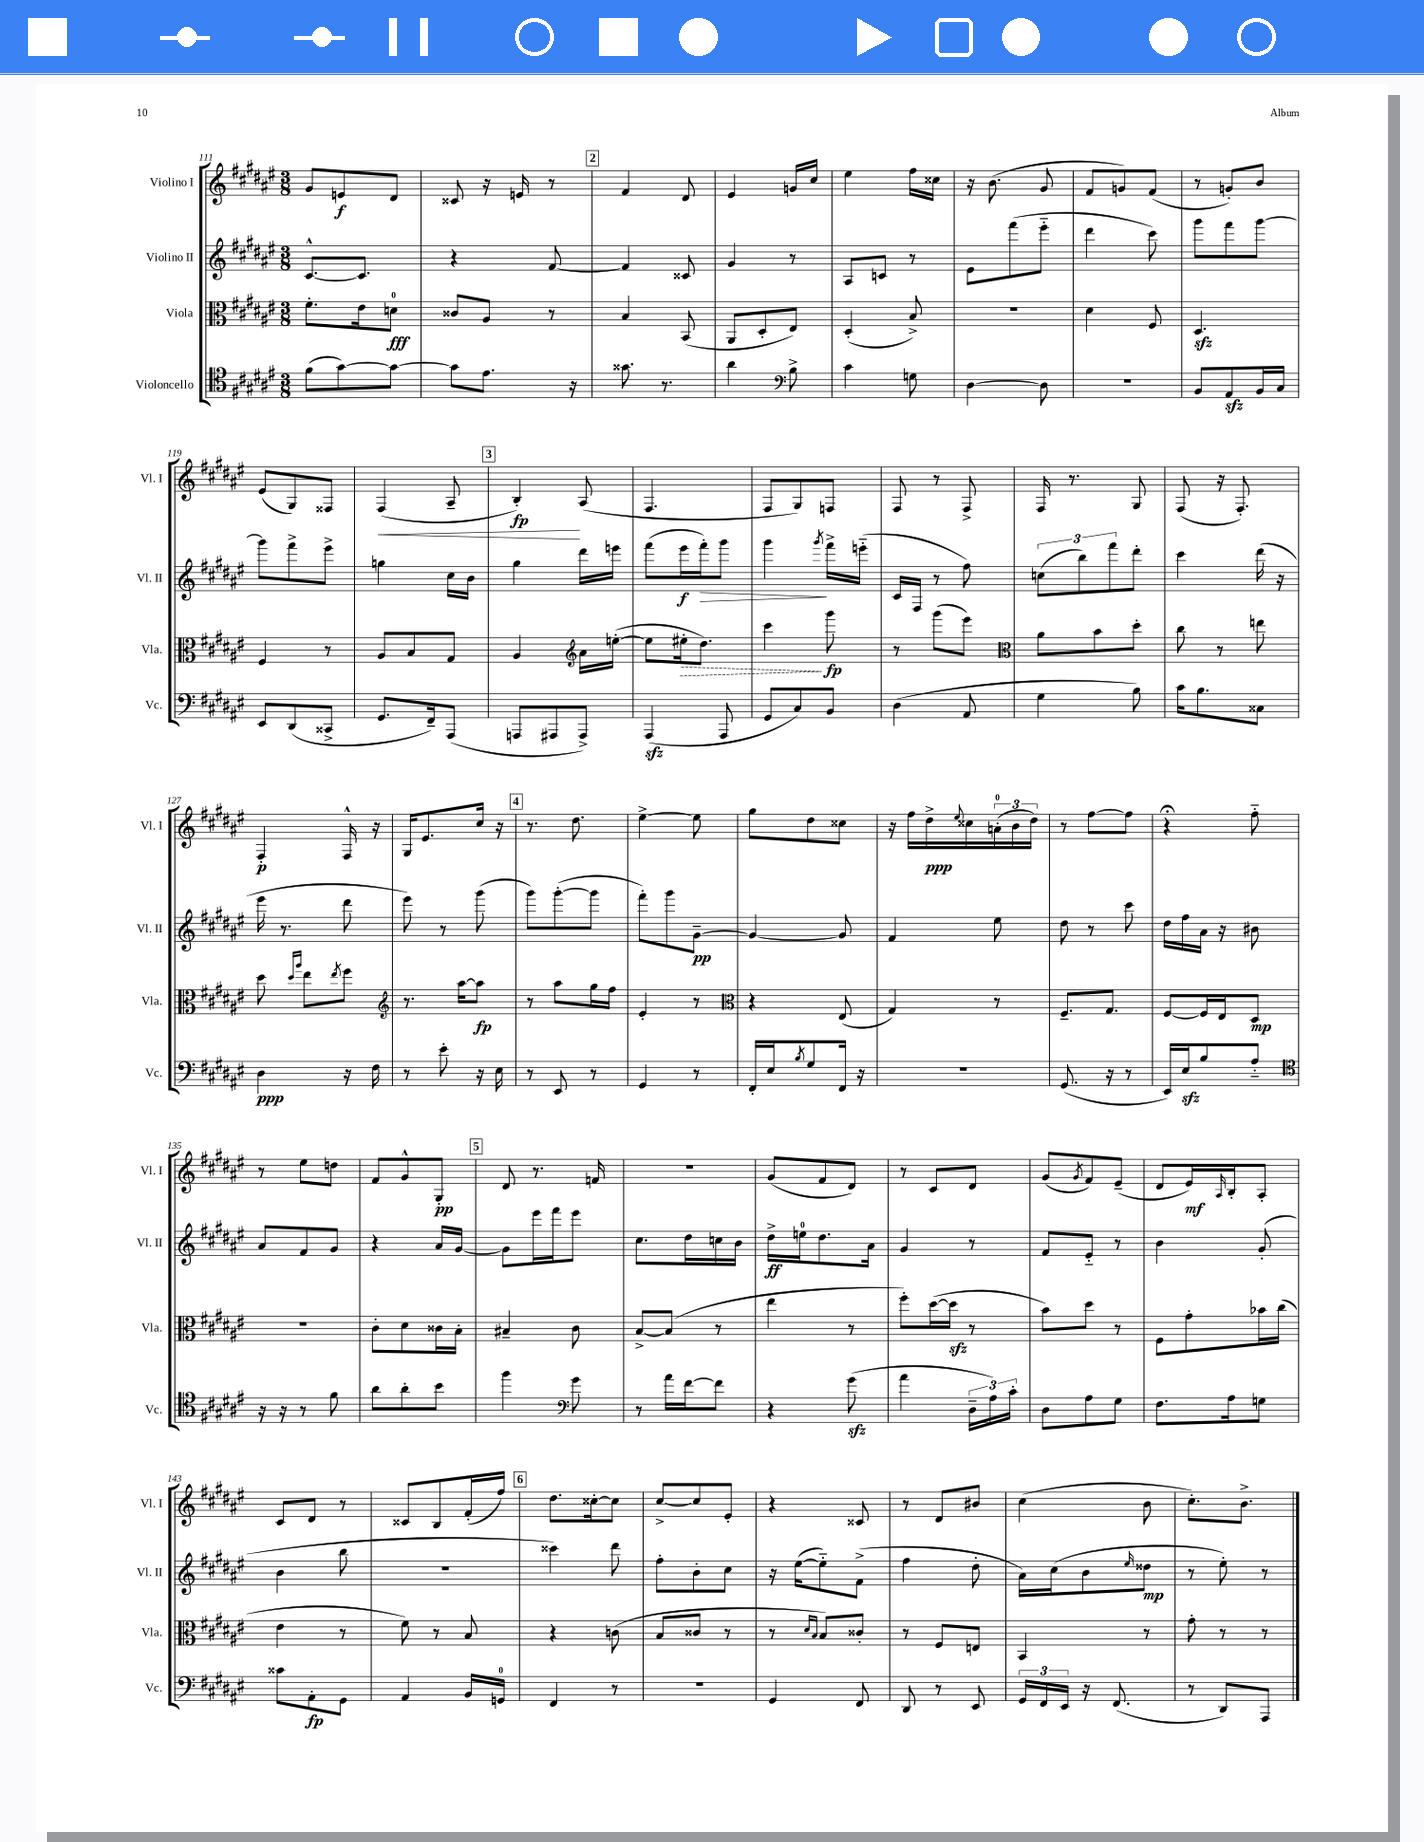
<<
\new StaffGroup <<
\new Staff = "s0" \with { instrumentName = "Violino I" shortInstrumentName = "Vl. I" } {
    \clef treble \key fis \major \numericTimeSignature \time 3/8
    gis'8 e'8\f dis'8 |
    cisis'8 r16 e'16 r8 |
    \mark \markup { \box "2" } fis'4 dis'8 |
    eis'4 g'16 cis''16 |
    eis''4 fis''16 cisis''16 |
    r16 b'8.( gis'8 |
    fis'8 g'8) fis'8( |
    r8 g'8-.) b'8 |
    eis'8( gis8) fisis8 |
    fis4\<( ais8-- |
    \mark \markup { \box "3" } b4-.\fp\!) ais8( |
    fis4. |
    fis8 gis8) f8 |
    fis8 r8 fis8-> |
    fis16 r8. gis8 |
    fis8( r16 fis8.-.) |
    fis4-.\p fis16-^ r16 |
    gis16 eis'8. cis''16 r16 |
    \mark \markup { \box "4" } r8. dis''8. |
    eis''4~-> eis''8 |
    gis''8 dis''8 cisis''8 |
    r16 fis''16 dis''16->\ppp \appoggiatura { eis''8 } cisis''16 \tuplet 3/2 { a'16-0-.( b'16 dis''16) } |
    r8 fis''8~ fis''8 |
    r4\fermata fis''8-_ |
    r8 eis''8 d''8 |
    fis'8 gis'8-^ gis8-.\pp |
    \mark \markup { \box "5" } dis'8 r8. f'16 |
    r4. |
    gis'8( fis'8 dis'8) |
    r8 cis'8 dis'8 |
    gis'8( \acciaccatura { gis'8 } fis'8) eis'8--( |
    dis'8 eis'16\mf) \grace { ais16 } b16-. ais8-. |
    cis'8 dis'8 r8 |
    cisis'8 b8 fis'16-.( fis''16) |
    \mark \markup { \box "6" } dis''8. cisis''16~-. cisis''8 |
    cis''8~-> cis''8 eis'8-. |
    r4 cisis'8 |
    r8 dis'8 bis'8 |
    cis''4( b'8 |
    cis''8.-.) b'8.-> \bar "|." |
}
\new Staff = "s1" \with { instrumentName = "Violino II" shortInstrumentName = "Vl. II" } {
    \clef treble \key fis \major \numericTimeSignature \time 3/8
    cis'8.~-^ cis'8. |
    r4 fis'8~ |
    \mark \markup { \box "2" } fis'4 cisis'8 |
    gis'4 r8 |
    ais8 c'8 r8 |
    eis'8 fis'''8( eis'''8-_ |
    dis'''4 cis'''8) |
    gis'''8 fis'''8 gis'''8~ |
    gis'''8 fis'''8-> eis'''8-> |
    g''4 cis''16 b'16 |
    \mark \markup { \box "3" } gis''4 dis'''16 e'''16 |
    fis'''8( eis'''16\f fis'''16-.\>) gis'''8 |
    gis'''4\! \acciaccatura { gis'''8 } fis'''16-> e'''16-_( |
    cis'16 fis16 r8 fis''8) |
    \tuplet 3/2 { c''8( b''8) fis'''8 } dis'''8-. |
    cis'''4 dis'''16( r16 |
    eis'''16 r8. dis'''8 |
    eis'''8) r8 gis'''8( |
    \mark \markup { \box "4" } gis'''8) gis'''8~-.( gis'''8 |
    fis'''8-.) gis'''8 gis'8~--\pp |
    gis'4~ gis'8 |
    fis'4 eis''8 |
    dis''8 r8 cis'''8 |
    dis''16 fis''16 ais'16 r16 bis'8 |
    ais'8 fis'8 gis'8 |
    r4 ais'16 gis'16~ |
    \mark \markup { \box "5" } gis'8 eis'''16 fis'''16 eis'''8 |
    cis''8. dis''16 c''16 b'16 |
    dis''16->\ff e''16-0 dis''8. ais'16 |
    gis'4 r8 |
    fis'8 eis'8-_ r8 |
    b'4 gis'8-.( |
    b'4 b''8 |
    R4. |
    \mark \markup { \box "6" } cisis'''4) dis'''8 |
    fis''8-. b'8-. cis''8 |
    r16 eis''16~( eis''8-_) fis'8->( |
    fis''4 dis''8-. |
    ais'16) cis''16( b'8 \grace { eis''16 } disis''8\mp |
    r8 eis''8-.) r8 \bar "|." |
}
\new Staff = "s2" \with { instrumentName = "Viola" shortInstrumentName = "Vla." } {
    \clef alto \key fis \major \numericTimeSignature \time 3/8
    fis'8.-. eis'16 d'8-0\fff |
    cisis'8 ais8 r8 |
    \mark \markup { \box "2" } b4 b,8( |
    ais,8 dis8-. eis8) |
    dis4-.( b8->) |
    R4. |
    dis'4 fis8 |
    dis4.\sfz |
    fis4 r8 |
    ais8 b8 gis8 |
    \mark \markup { \box "3" } ais4 \clef treble ais'16 e''16~-.( |
    e''8 \once \override Hairpin.style = #'dashed-line eis''16-.\> dis''8.) |
    cis'''4\! gis'''8\fp |
    r8 gis'''8( eis'''8) |
    \clef alto ais'8 b'8 dis''8-. |
    cis''8 r8 e''8 |
    dis''8 \grace { dis''16 ais''16 } eis''8 \acciaccatura { eis''8 } fis''8 |
    \clef treble r8. ais''16~ ais''8\fp |
    \mark \markup { \box "4" } r8 ais''8 gis''16 fis''16 |
    eis'4-. r8 |
    \clef alto r4 eis8( |
    gis4) r8 |
    fis8.-- gis8. |
    fis8~ fis16 eis16 dis8\mp |
    R4. |
    cis'8-. dis'8 cisis'16 b16-. |
    \mark \markup { \box "5" } bis4-- cis'8 |
    b8~-> b8( r8 |
    eis''4 r8 |
    fis''8-.) dis''16~( dis''16\sfz r8 |
    b'8) dis''8 r8 |
    fis8 gis'8-. bes'16 cis''16( |
    eis'4 r8 |
    fis'8) r8 b8 |
    \mark \markup { \box "6" } r4 c'8( |
    b8 cisis'8 r8 |
    r8 \grace { dis'16 b16 } b8) cisis'8-. |
    r8 fis8 e8 |
    b,4 r8 |
    gis'8-. r8 r8 \bar "|." |
}
\new Staff = "s3" \with { instrumentName = "Violoncello" shortInstrumentName = "Vc." } {
    \clef tenor \key fis \major \numericTimeSignature \time 3/8
    fis'8( gis'8~) gis'8~ |
    gis'8 eis'8. r16 |
    \mark \markup { \box "2" } gisis'8. r8. |
    ais'4 \clef bass b8-> |
    cis'4 g8 |
    dis4~ dis8 |
    R4. |
    b,8 ais,8\sfz b,16 cis16 |
    eis,8 dis,8( cisis,8-> |
    gis,8. fis,16--) ais,,8( |
    \mark \markup { \box "3" } a,,8 ais,,8 ais,,8->) |
    ais,,4\sfz( ais,,8 |
    gis,8 cis8) b,8 |
    dis4( ais,8 |
    gis4 b8) |
    cis'16 b8. cisis8 |
    dis4\ppp r16 fis16 |
    r8 eis'8-. r16 eis16 |
    \mark \markup { \box "4" } r8 eis,8 r8 |
    gis,4 r8 |
    fis,16-. eis16 \acciaccatura { b8 } gis8 fis,16 r16 |
    R4. |
    gis,8.( r16 r8 |
    eis,16) eis16\sfz b8 ais8-_ |
    \clef tenor r16 r16 r8 fis'8 |
    ais'8 ais'8-. b'8 |
    \mark \markup { \box "5" } fis''4 \clef bass gis'8 |
    r8 ais'16 fis'16~ fis'8 |
    r4 gis'8\sfz( |
    ais'4 \tuplet 3/2 { dis16-- ais16) cis'16-. } |
    dis8 ais8 gis8 |
    fis8. ais16 g8 |
    cisis'8 ais,8-.\fp gis,8 |
    ais,4 b,16 g,16-0 |
    \mark \markup { \box "6" } fis,4 r8 |
    R4. |
    gis,4 fis,8 |
    dis,8 r8 eis,8 |
    \tuplet 3/2 { gis,16 fis,16 eis,16 } r16 fis,8.( |
    r8 dis,8) ais,,8 \bar "|." |
}
>>
>>
\layout { \context { \Score currentBarNumber = #111 } }
